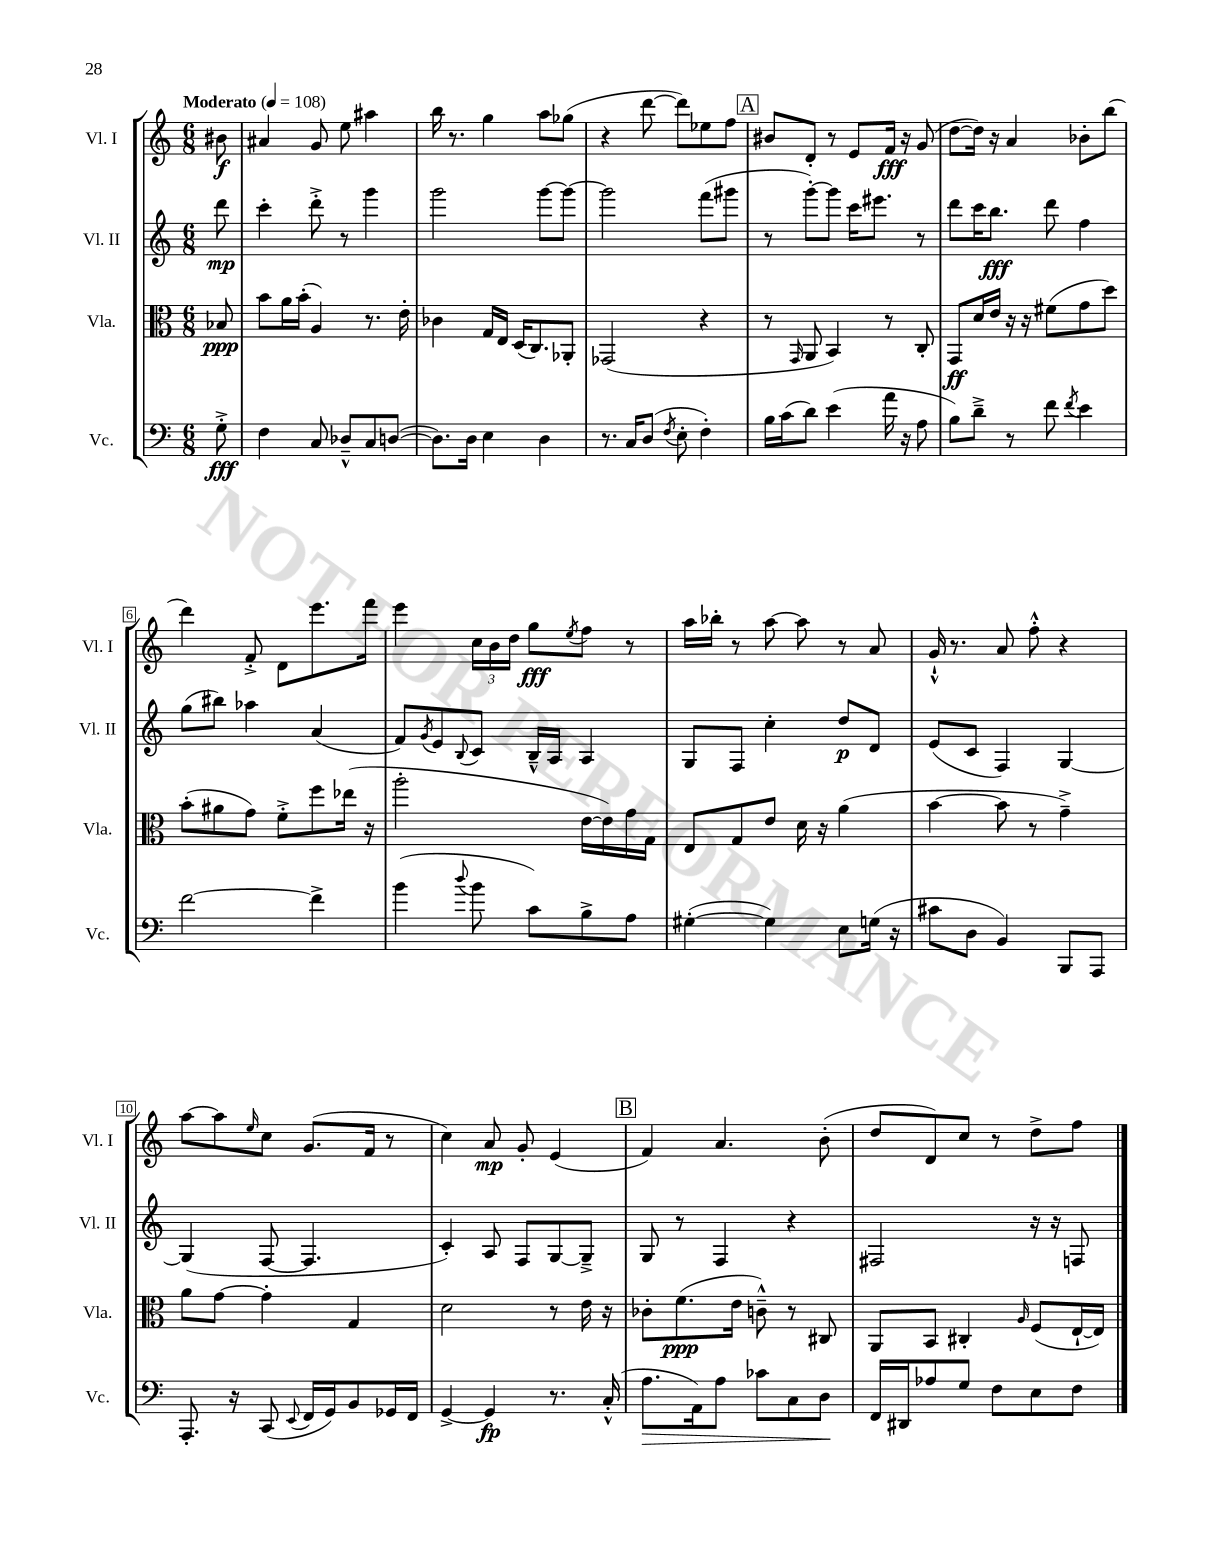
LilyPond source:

<<
\new StaffGroup <<
\new Staff = "s0" \with { instrumentName = "Vl. I" shortInstrumentName = "Vl. I" } {
    \clef treble \key c \major \numericTimeSignature \time 6/8 \partial 8 \tempo "Moderato" 4 = 108
    bis'8\f |
    ais'4 g'8 e''8 ais''4 |
    b''16 r8. g''4 a''8 ges''8( |
    r4 d'''8~ d'''8) ees''8 f''8 |
    \mark \markup { \box "A" } bis'8 d'8-. r8 e'8 f'16\fff r16 g'8( |
    d''8~ d''16) r16 a'4 bes'8-. b''8( |
    d'''4) f'8-.-> d'8 e'''8. f'''16 |
    e'''4 \tuplet 3/2 { c''16 b'16 d''16 } g''8\fff \acciaccatura { e''8 } f''8 r8 |
    a''16 bes''16-. r8 a''8~ a''8 r8 a'8 |
    g'16-!-^ r8. a'8 f''8-.-^ r4 |
    a''8~ a''8 \grace { e''16 } c''8 g'8.( f'16 r8 |
    c''4) a'8\mp g'8-. e'4( |
    \mark \markup { \box "B" } f'4) a'4. b'8-.( |
    d''8 d'8) c''8 r8 d''8-> f''8 \bar "|." |
}
\new Staff = "s1" \with { instrumentName = "Vl. II" shortInstrumentName = "Vl. II" } {
    \clef treble \key c \major \numericTimeSignature \time 6/8 \partial 8
    d'''8\mp |
    c'''4-. d'''8-.-> r8 g'''4 |
    g'''2 g'''8~ g'''8~ |
    g'''2 f'''8( gis'''8 |
    \mark \markup { \box "A" } r8 g'''8~-.) g'''8 c'''16 eis'''8. r8 |
    d'''8 c'''16 b''8.\fff d'''8 f''4 |
    g''8( bis''8) aes''4 a'4( |
    f'8) \acciaccatura { g'8 } e'8 \appoggiatura { b8 } c'8 b16---^ a16 a4 |
    g8 f8 c''4-. d''8\p d'8 |
    e'8( c'8 f4) g4~ |
    g4( f8~ f4. |
    c'4-.) a8 f8 g8~ g8---> |
    \mark \markup { \box "B" } g8 r8 f4 r4 |
    fis2 r16 r16 f8 \bar "|." |
}
\new Staff = "s2" \with { instrumentName = "Vla." shortInstrumentName = "Vla." } {
    \clef alto \key c \major \numericTimeSignature \time 6/8 \partial 8
    bes8\ppp |
    b'8 a'16 b'16-.( a4) r8. e'16-. |
    ces'4 g16 e16 d16( c8.) aes,8-. |
    ges,2( r4 |
    \mark \markup { \box "A" } r8 \grace { g,16 } a,8 b,4) r8 c8-. |
    g,8\ff d'16 e'16 r16 r16 fis'8( g'8 d''8) |
    b'8-.( ais'8 g'8) f'8-.-> f''8 ees''16( r16 |
    a''2-. e'16~ e'16) g'16 g16 |
    e8 g8 e'8 d'16 r16 a'4( |
    b'4~ b'8 r8 g'4--->) |
    a'8 g'8~ g'4-. g4 |
    d'2 r8 e'16 r16 |
    \mark \markup { \box "B" } ces'8-. f'8.\ppp( e'16 c'8---^) r8 cis8 |
    a,8 b,8 cis4-. \grace { a16 } f8( e16~-! e16) \bar "|." |
}
\new Staff = "s3" \with { instrumentName = "Vc." shortInstrumentName = "Vc." } {
    \clef bass \key c \major \numericTimeSignature \time 6/8 \partial 8
    g8-.->\fff |
    f4 c8 des8---^ c8 d8~( |
    d8.) d16 e4 d4 |
    r8. c16 d8( \acciaccatura { f8 } e8-. f4-.) |
    \mark \markup { \box "A" } b16 c'16( d'8) e'4( a'16 r16 a8 |
    b8) d'8---> r8 f'8 \acciaccatura { f'8 } e'4 |
    f'2~ f'4-> |
    b'4( \appoggiatura { d''8 } b'8 c'8) b8-> a8 |
    gis4~-.( gis4) e8 g16( r16 |
    cis'8 d8 b,4) b,,8 a,,8 |
    a,,8.-. r16 c,8( \appoggiatura { e,8 } f,16 g,16) b,8 ges,16 f,16 |
    g,4~-> g,4\fp r8. c16-.-^( |
    \mark \markup { \box "B" } a8.\> a,16) a8 ces'8 c8 d8\! |
    f,16 dis,16 aes8 g8 f8 e8 f8 \bar "|." |
}
>>
>>
\layout { \context { \Score \override BarNumber.stencil = #(make-stencil-boxer 0.1 0.3 ly:text-interface::print) } }
